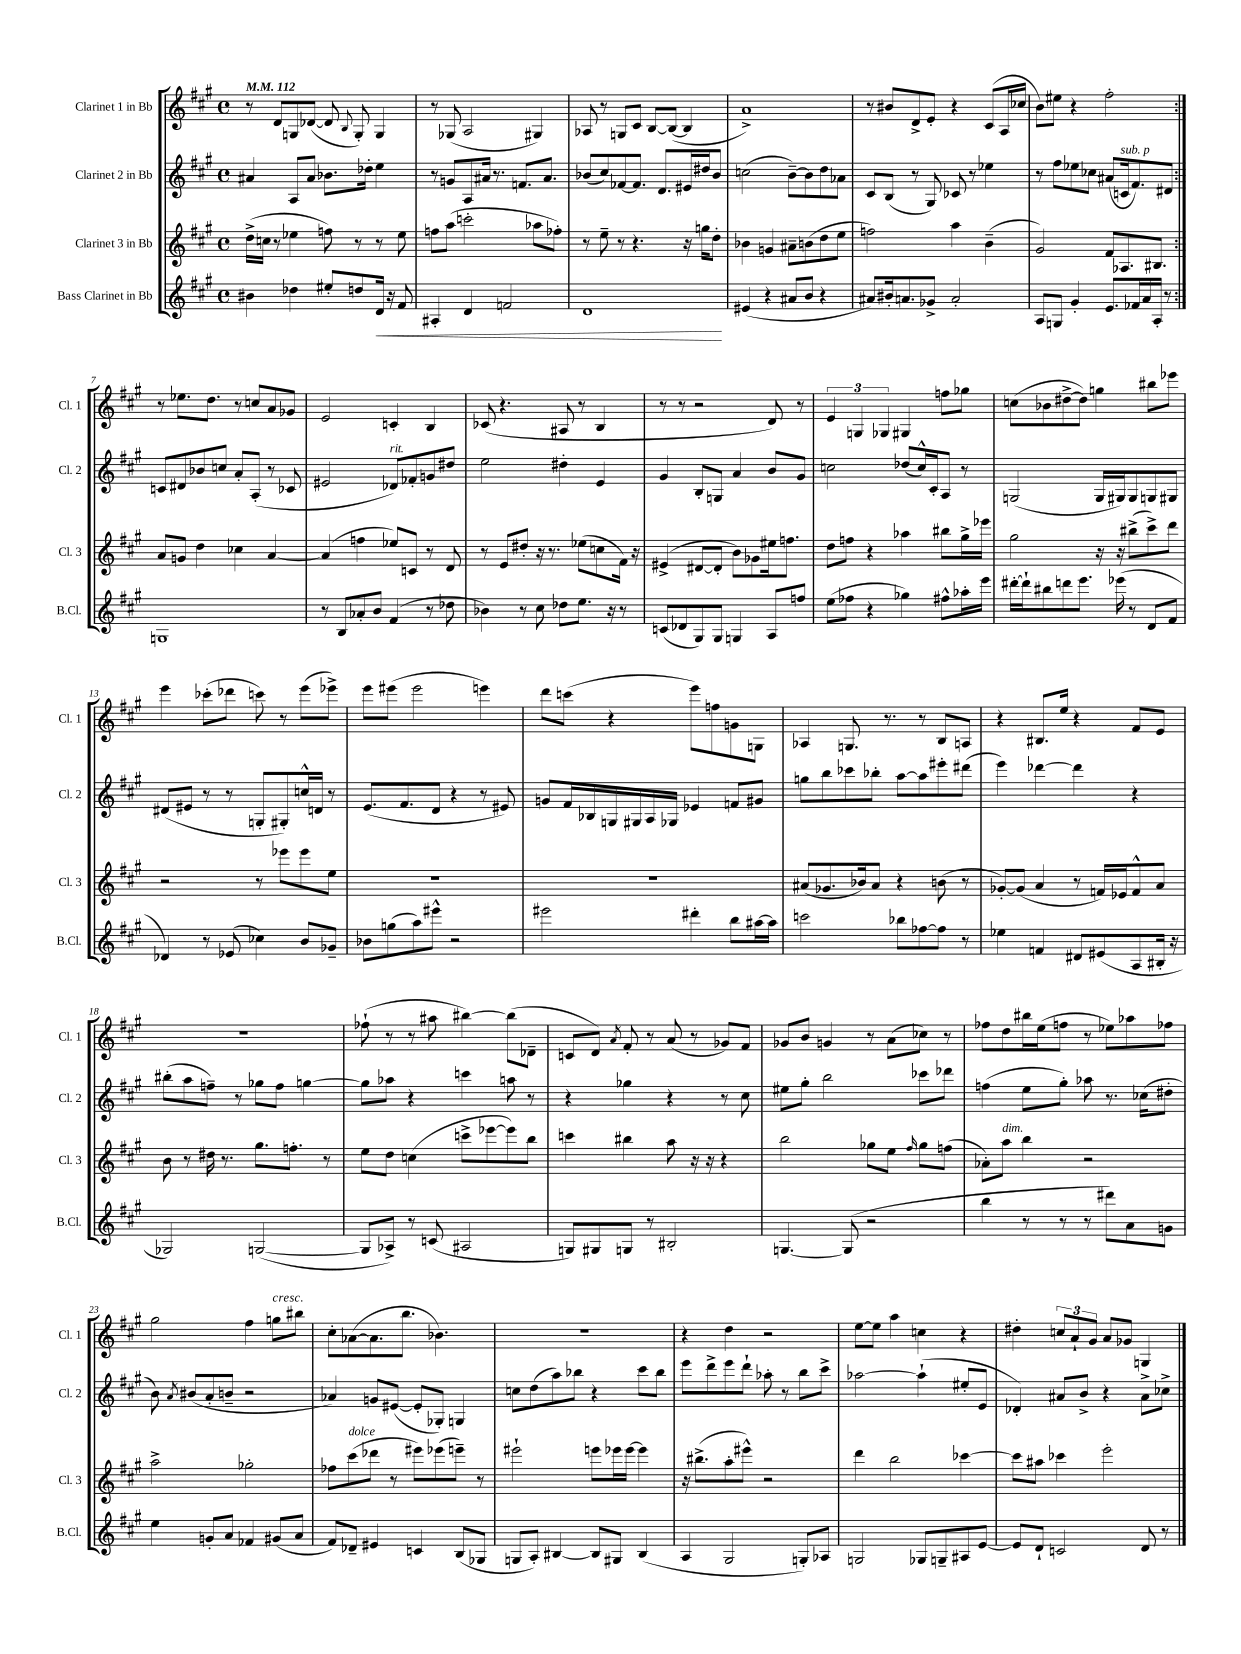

**kern	**kern	**kern	**kern
*staff4	*staff3	*staff2	*staff1
*clefG2	*clefG2	*clefG2	*clefG2
*k[f#c#g#]	*k[f#c#g#]	*k[f#c#g#]	*k[f#c#g#]
*M4/4	*M4/4	*M4/4	*M4/4
*met(c)	*met(c)	*met(c)	*met(c)
*MM112	*MM112	*MM112	*MM112
4b#\	(16dd^\LL	4a#/	8r
.	16cc\JJ	.	.
.	8r	.	8d/L
4dd-\	4ee-\	8A/L	8G/
.	.	8a#/J	([8d-/J
8ee#'/L	8ff\)	8.b-\L	8d-/]
.	.	.	8qqB/
8dd/	8r	.	8G'/)
.	.	16dd-'\Jk	.
16d/Jk	8r	4ee\	4G/
16r	.	.	.
8f#/	8ee-\	.	.
=	=	=	=
4A#'/	8ff\L	8r	8r
.	(8aa\J	8g/L	(8G-/
4d/	2ccc'\	8A/	2A/
.	.	16a#/Jk	.
.	.	8.r	.
2f/	.	.	.
.	.	8.f/L	.
.	8aa-\L	.	4G#/)
.	.	8.a#/J	.
.	8ff-'\J)	.	.
=	=	=	=
1d	8r	(8b-/L	8A-/
.	8ee~\	8cc#/)	8r
.	8r	[8f-/	8G/L
.	4.r	8.f-/]J	8c#/J
.	.	.	[8B/L
.	.	8.d/L	.
.	.	.	(8B/_J
.	16r	16e#/L	4B/]
.	16gg\LK	16dd#/J	.
.	8dd'\J	8b-/J	.
=	=	=	=
(4e#/	4b-\	(2cc\	1a^)
4r	4g/	.	.
8a#/L	8a#~\L	[8b~\L)	.
8b/J	(8b\	8b\]	.
4r	8dd\	8dd\	.
.	8ee\J	8a-\J	.
=	=	=	=
8a#/L)	2ff\)	8c#/L	8r
16b#'/k	.	(8B/J	8b#/L
8.a/	.	.	.
.	.	8r	8d^/
8g-^/J	.	8G#/)	8e'/J
2a'/	4aa\	8c-/	4r
.	.	8r	.
.	(4b~\	4ee-\	(8c#/L
.	.	.	16A/L
.	.	.	16cc-/JJ
=	=	=	=
8A/L	2g#/)	8r	8b\L)
8G/J	.	8ff#\L	8ee#\J
4g#'/	.	8ee-\	4r
.	.	8cc-\J	.
8.e/L	8f#/L	(8a#/L	2ff#'\
.	8.A-/	16c/k	.
16f-/L	.	8.f#/)	.
16a/	.	.	.
16A'/JJ	8.B#/J	.	.
8r	.	8d#/J	.
=:|!	=:|!	=:|!	=:|!
1G	8a/L	8c/L	8r
.	8g/J	8d#/	8.ee-\L
.	4dd\	8b-/	.
.	.	.	8.dd\J
.	.	8cc/J	.
.	4cc-\	8a'/L	8r
.	.	(8A'/J	8cc/L
.	[4a/	8r	8a/
.	.	8c-/	8g-/J
=	=	=	=
8r	(4a/]	2e#/	2e/
8B/L	.	.	.
8a-'/	4ff\	.	.
8b/J	.	.	.
(4f#/	8ee-/L)	8d-/L)	4c'/
.	8c/J	8f-'/	.
8r	8r	8g/	4B/
8dd-\	8d/	8dd#/J	.
=	=	=	=
4b-\)	8r	2ee\	(8c-/
.	8e/L	.	4.r
8r	8dd#'/J	.	.
8cc#\	16r	.	.
.	8.r	.	.
8dd-\L	.	4dd#'\	8A#/
8.ee\J	(8ee-\L	.	8r
.	8cc\	4e/	4B/
16r	.	.	.
8r	16f#\Jk)	.	.
.	16r	.	.
=	=	=	=
(8c/L	(4e#^/	4g#/	8r
8d-/	.	.	8r
8G#/)	[8d#/L	8B'/L	2r
8G#/J	8d#'/]J	8G/J	.
4G/	8b\L)	4a/	.
.	8g-\	.	.
8A/L	16ee#\k	8b/L	8d/)
.	8.ff\J	.	.
8ff/J	.	8g#/J	8r
=	=	=	=
(8ee\L	8dd\L	2cc\	6e/
8ff-\J	8ff\J	.	.
.	.	.	6G/
4r	4r	.	.
.	.	.	6G-/
4gg-\)	4aa-\	(8dd-/L	4G#/
.	.	16cc^^/L)	.
.	.	16c#'/J	.
8ff#^^\L	8bb#\L	8A/J	8ff\L
16aa-'\L	16gg#^\L	8r	8gg-\J
16eee\JJ	16eee-\JJ	.	.
=	=	=	=
[16ddd#'\LL	2gg#\	(2G/	(8cc\L
16ddd#`\]J	.	.	.
8bb#\	.	.	8b-\
8ddd\	.	.	[8dd#^\
8.eee\J	.	.	8dd#\]J)
.	16r	16G/LL	4gg\
(16eee-\	16r	16G#/J)	.
8r	(8bb#^\L	8G#/	.
8d/L	8ccc#^\)	8G/	8bb#\L
8f#/J	8ddd\J	8G#/J	8eee-\J
=	=	=	=
4d-/)	2r	(8d#/L	4eee\
.	.	8e#/J	.
8r	.	8r	(8ccc-'\L
(8e-/	.	8r	8ddd-\J
4cc-\)	8r	8G'/L	8ccc\)
.	8eee-\L	8G#'/)	8r
8b/L	8eee-\	16cc^^/L	(8eee\L
.	.	16d/JJ	.
8g-~/J	8ee\J	8r	8eee-^\J)
=	=	=	=
8b-\L	1r	(8.e/L	8eee\L
(8gg\	.	.	(8eee#\J
.	.	8.f#/	.
8aa\)	.	.	2eee#\
8eee#^^\J	.	8d/J	.
2r	.	4r	.
.	.	8r	4eee\)
.	.	8e#/)	.
=	=	=	=
2eee#\	1r	8g/L	8ddd\L
.	.	16f#/L	(8ccc\J
.	.	16B-/	.
.	.	16G/	4r
.	.	16G#/	.
.	.	16A/	.
.	.	16G-/JJ	.
4ddd#'\	.	4e-/	8eee\L)
.	.	.	8ff\
8bb\L	.	8f/L	8g\
[16aa#\L	.	8g#/J	8G\J
16aa#\]JJ	.	.	.
=	=	=	=
2ccc\	(8a#/L	8gg\L	4A-/
.	8.g-/	8bb\	.
.	.	8ccc-\	8.G/
.	16b-/k)	.	.
.	8a#/J	8bb-'\J	.
.	.	.	8.r
8bb-\L	4r	[8aa\L	.
[8ff-\	.	8aa\]	8r
8ff-\]J	(8b\	8eee#'\	8B/L
8r	8r	(8ddd#\J	8A/J
=	=	=	=
4ee-\	[8g-'/L)	4eee\)	4r
.	(8g-/]J	.	.
4f/	4a/	[4ddd-\	8.B#/L
.	.	.	16ee/Jk
8d#/L	8r	4ddd-\]	4r
(8e#/	16f/LL)	.	.
.	16e-/J	.	.
8A/	8f^^/	4r	8f#/L
16B#'/Jk	8a/J	.	8e/J
16r	.	.	.
=	=	=	=
2G-/)	8b\	(8bb#'\L	1r
.	8r	8aa\	.
.	16dd#\	8ff~\J)	.
.	8.r	.	.
.	.	8r	.
([2G/	8.gg#\L	8gg-\L	.
.	.	8ff\J	.
.	8.ff'\J	.	.
.	.	[4gg\	.
.	8r	.	.
=	=	=	=
8G/]L	8ee\L	8gg\]L	(8ff-`\
8A-^/J)	8dd\J	8aa-\J	8r
8r	(4cc\	4r	8r
(8c/	.	.	8aa#\
2A#/	8ccc^\L	4ccc\	[4bb#\)
.	[8eee-\	.	.
.	8eee-\])	8aa\	(8bb#\]L
.	8bb\J	8r	8d-~\J
=	=	=	=
8G/L)	4ccc\	4r	8c/L
8G#/	.	.	8d/J)
.	.	.	8qa/
8G/J	4bb#\	4gg-\	8f#'/
8r	.	.	8r
2B#'/	8aa\	4r	(8a/
.	16r	.	8r
.	16r	.	.
.	4r	8r	8g-/L)
.	.	8cc#\	8f#/J
=	=	=	=
[4.G/	2bb\	8ee#\L	8g-/L
.	.	8gg#'\J	8b/J
.	.	2bb\	4g/
(8G/]	.	.	.
2r	8gg-\L	.	8r
.	8ee\J	.	(8a\L
.	16qqff#/	.	.
.	8gg-\L	8ccc-\L	8cc-\J)
.	(8ff\J	8ddd-\J	8r
=	=	=	=
4bb\	8a-'\L)	(4ff\	8ff-\L
.	8aa\J	.	8dd\
8r	4bb\	8ee\L	16bb#\L
.	.	.	(16ee\J
8r	.	8gg#'\J)	8ff\J
8r	2r	8aa-\	8r
8ddd#\L)	.	8.r	8ee-\L)
8a\	.	.	8aa-\
.	.	(16cc-\LK	.
8g\J	.	8dd#'\J	8ff-\J
=	=	=	=
4ee\	2aa^\	8b\)	2gg#\
.	.	8qa/	.
.	.	(8b#/L	.
8g'/L	.	8a'/	.
8a/J	.	8b~/J	.
4f-/	2gg-'\	2r	4ff#\
(8g#/L	.	.	8gg\L
8a/J	.	.	8bb#\J
=	=	=	=
8f#/L)	8ff-\L	4a-/)	8cc#'\L
8d-~/J	(8ccc#\	.	([8a-\
4e#/	8ddd-\J	8g/L	8.a-\]
.	8r	([8e#/J	.
.	.	.	8.bb\J
4c/	8eee#\L)	8e#'/]L	.
.	(8eee-\	8G-'/J)	4.b-\)
(8B/L	8eee~\J)	4G/	.
8G-/J	8r	.	.
=	=	=	=
8G/L	2eee#`\	8cc\L	1r
8A'/J)	.	(8dd\	.
[4B#/	.	8aa\)	.
.	.	8bb-\J	.
8B#/]L	8eee\L	4r	.
8G#/J	16eee-\L	.	.
.	[16eee-\JJ	.	.
(4B#/	4eee-\]	8ccc#\L	.
.	.	8bb-\J	.
=	=	=	=
4A/	16r	8eee\L	4r
.	(8.bb#^\L	.	.
.	.	8ddd^\	.
2G#/	8aa'\	8eee\	4dd\
.	8eee#^^\J)	8ddd`\J	.
.	2r	8aa-'\	2r
.	.	8r	.
8G'/L)	.	8bb\L	.
8A-/J	.	8ccc#^\J	.
=	=	=	=
2G/	4ddd\	[2aa-\	[8ee\L
.	.	.	8ee\]J
.	2bb\	.	4aa\
8G-/L	.	(4aa-`\]	4cc\
8G~/	.	.	.
8A#/	[4ccc-\	8ee#'/L	4r
[8e/J	.	8e/J	.
=	=	=	=
8e/]L	8ccc-\]L	4d-'/)	4dd#'\
8d`/J	8aa#\J	.	.
2c/	4ccc-\	8a#/L	12cc/L
.	.	.	12a`/
.	.	8b^/J	.
.	.	.	12g#/J
.	2eee'\	4r	8a/L
.	.	.	8g-/J
8d/	.	8a#^\L	4G/
8r	.	8cc-^\J	.
==	==	==	==
*-	*-	*-	*-
